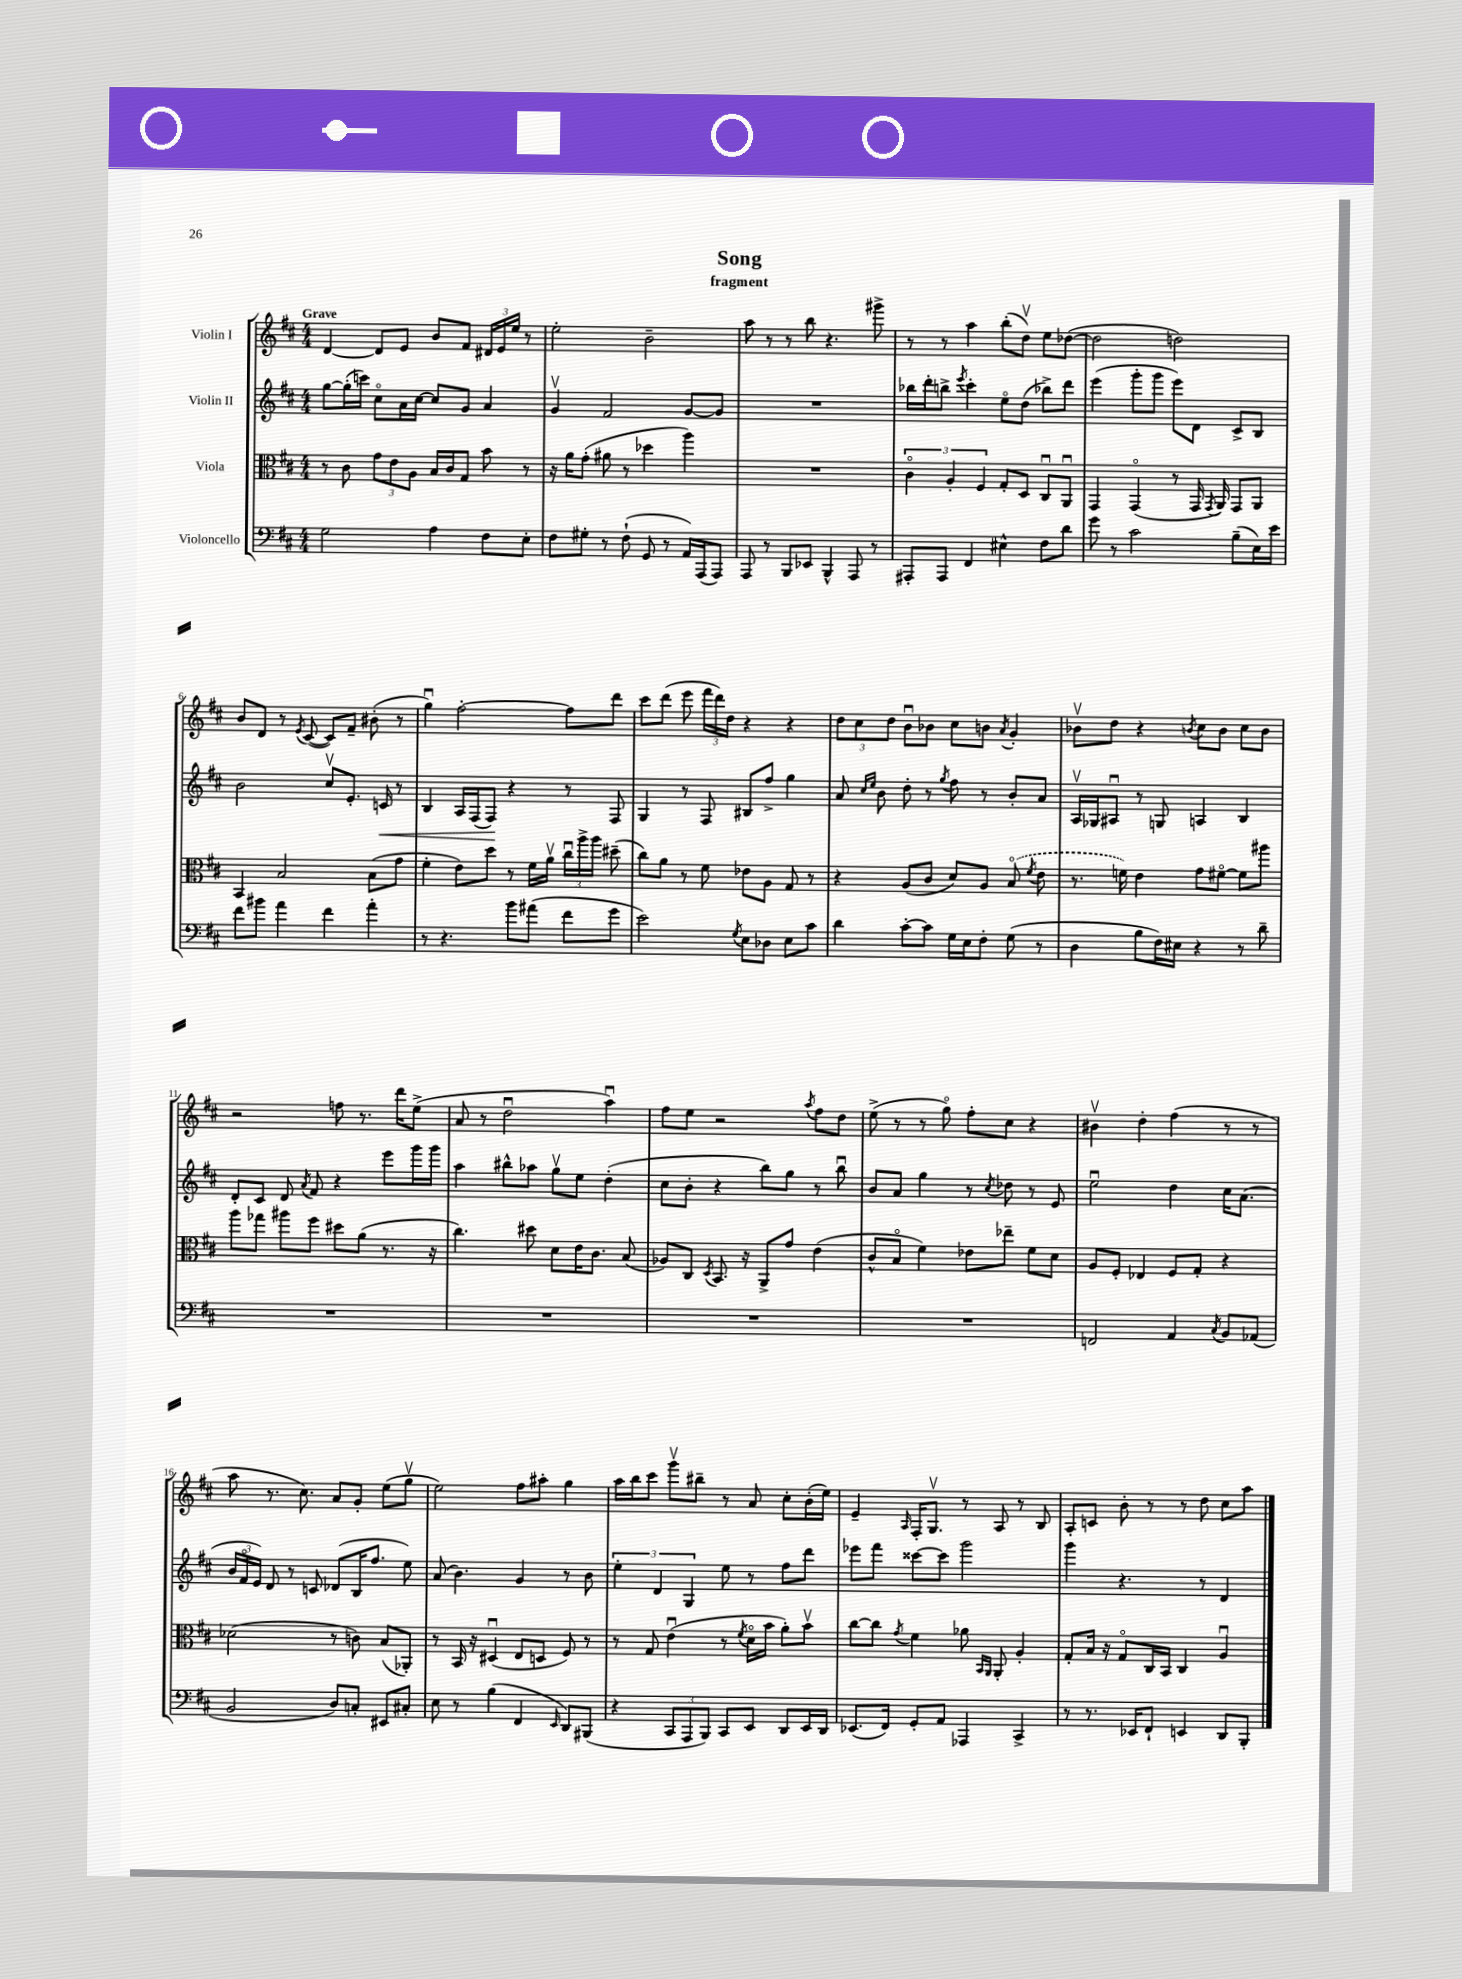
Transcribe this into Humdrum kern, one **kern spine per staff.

**kern	**kern	**kern	**dynam	**kern
*part4	*part3	*part2	*part2	*part1
*staff4	*staff3	*staff2	*staff2	*staff1
*I"Violoncello	*I"Viola	*I"Violin II	*	*I"Violin I
*clefF4	*clefC3	*clefG2	*	*clefG2
*k[f#c#]	*k[f#c#]	*k[f#c#]	*	*k[f#c#]
*M4/4	*M4/4	*M4/4	*	*M4/4
=1	=1	=1	=1	=1
!	!	!	!	!LO:TX:a:B:t=Grave
2G\	8r	[8gg\L	.	[4d/
.	8c#\	(16gg'\L]	.	.
.	.	16cccn\JJ)	.	.
.	12g\L	8cc#\L	.	8d/L]
.	12e\	.	.	.
.	.	16a\L	.	8e/J
.	12A\J	.	.	.
.	.	[16cc#\JJ	.	.
4A\	16B/LL	8cc#/L]	.	8b/L
.	16c#/J	.	.	.
.	8G/J	8g/J	.	8f#/J
8F#\L	8b\	4a/	.	24d#X/LL
.	.	.	.	24e/
.	.	.	.	24ee/JJ
8E'\J	8r	.	.	8r
=2	=2	=2	=2	=2
8F#\L	16r	4gv/	.	2ee'\
.	16a\KL	.	.	.
8G#X'\J	(8g'\J	.	.	.
8r	8a#X\	2f#/	.	.
(8F#`\	8r	.	.	.
8GG/	4dd-X\	.	.	2b~\
8r	.	.	.	.
16AA/LL)	4aa\)	[8g/L	.	.
(16AAA/J	.	.	.	.
8AAA/J)	.	8g/J]	.	.
=3	=3	=3	=3	=3
8AAA/	1r	1r	.	8aa\
8r	.	.	.	8r
8BBB/L	.	.	.	8r
8EE-X/J	.	.	.	8bb\
4BBB^^/	.	.	.	4.r
8AAA/	.	.	.	.
8r	.	.	.	8ggg#X^\
=4	=4	=4	=4	=4
8AAA#X'/L	6c#\	16bb-X\LL	.	8r
.	.	16ddd'\J	.	.
8AAA#/J	.	8bbn^\J	.	8r
.	6A'/	.	.	.
.	.	8qeee/	.	.
4FF#/	.	4ccc#'\	.	4aa\
.	6F#/	.	.	.
4E#X^^\	8G'/L	8ee\L	.	(8bb'\L
.	8D/J	(8dd\J	.	8ddv\J)
8F#\L	8C#u/L	8bb-X^\L)	.	8ee\L
8d\J	8AAu/J	8ddd\J	.	([8dd-X\J
=5	=5	=5	=5	=5
8g\	4GG/	(4eee\	.	2dd-\]
8r	.	.	.	.
2c#\	(4GG/	8ggg'\L	.	.
.	.	8ggg\J	.	.
.	8r	8eee\L)	.	2ddn\)
.	16GG/	8d\J	.	.
.	8qGG/	.	.	.
.	16AA/)	.	.	.
(8B~\L	8GG/L	8c#^/L	.	.
16E\L)	8AA/J	8B/J	.	.
16e\JJ	.	.	.	.
!!LO:LB:g=z
=6	=6	=6	=6	=6
8f#\L	4BB/	2b\	.	8b/L
8b#X\J	.	.	.	8d/J
4a\	2B/	.	.	8r
.	.	.	.	8qe/
.	.	.	.	([8c#/
4f#\	.	8cc#v/L	.	8c#/L])
.	.	8.e'/J	.	8f#~/J
4a'\	(8B\L	.	.	(8b#X'\
!	!	!	!LO:HP:b	!
.	.	16cn/	<	.
.	8g\J	8r	.	8r
=7	=7	=7	=7	=7
8r	4f#'\	4B/	.	4ggu\)
4.r	.	.	.	.
.	8e\L)	16A/LL	.	[2ff#'\
.	.	(16F#/J	.	.
.	8dd\J	8F#/J)	.	.
8b\L	8r	4r	[	.
(8a#X\J	16f#\LL	.	.	.
.	16av\JJ	.	.	.
8f#\L	24cc#u\LL	8r	.	8ff#\L]
.	24aa^\	.	.	.
.	24aa\JJ	.	.	.
8g\J	(8dd#X~\	8F#/	.	8ddd\J
=8	=8	=8	=8	=8
2e\)	8cc#\L)	4G/	.	8ccc#\L
.	8a\J	.	.	(8ddd\J
.	8r	8r	.	8eee\
.	8f#\	8F#/	.	24fff#\LL
.	.	.	.	24ddd\)
.	.	.	.	24dd\JJ
8qG/	.	.	.	.
8E\L	8e-X\L	8B#X/L	.	4r
8D-X\J	8A\J	8ff#^/J	.	.
8E\L	8G/	4gg\	.	4r
8c#\J	8r	.	.	.
=9	=9	=9	=9	=9
4d\	4r	8a/	.	12dd\L
.	.	.	.	12cc#\
.	.	16qqcc#/LL	.	.
.	.	16qqee/JJ	.	.
.	.	8b\	.	.
.	.	.	.	12dd\J
[8c#'\L	(8A/L	8dd'\	.	8bu\L
8c#\J]	8c#/J	8r	.	8b-X\J
.	.	8qgg/	.	.
16G\LL	8d/L)	8ff#\	.	8cc#\L
16E\J	.	.	.	.
8F#'\J	8A/J	8r	.	8bn\J
.	.	.	.	8qa/
(8G\	(8B/	8b'/L	.	4g'/
.	8qf#/	.	.	.
8r	8e\	8a/J	.	.
=10	=10	=10	=10	=10
4D\	8.r	16Av/LL	.	8b-Xv\L
.	.	16G-X/J	.	.
.	.	8A#Xu/J	.	8dd\J
.	16fn\)	.	.	.
8B\L	4e\	8r	.	4r
16F#\L)	.	8Gn/	.	.
16E#X\JJ	.	.	.	.
.	.	.	.	8qbn/
4r	8g\L	4An/	.	8cc#\L
.	[8f#X\J	.	.	8b\J
8r	8f#\L]	4B/	.	8cc#\L
8d~\	8aa#X\J	.	.	8b\J
!!LO:LB:g=z
=11	=11	=11	=11	=11
1r	8aa\L	8d'/L	.	2r
.	8gg-X\J	8c#/J	.	.
.	8aa#X\L	8d/	.	.
.	.	8qa/	.	.
.	8ff#\J	8f#/	.	.
.	8dd#X\L	4r	.	8ffn\
.	(8a\J	.	.	8.r
.	8.r	8eee\L	.	.
.	.	.	.	16ddd\KL
.	.	16ggg\L	.	(8ee^\J
.	16r	16ggg\JJ	.	.
=12	=12	=12	=12	=12
1r	4.cc#\)	4aa\	.	8a/
.	.	.	.	8r
.	.	8bb#X^^\L	.	2ddu\
.	8dd#X\	8aa-X\J	.	.
.	8d\L	8ggv\L	.	.
.	16e\K	8ee\J	.	.
.	8.c#\J	.	.	.
.	.	(4dd'\	.	4aau\)
.	(8B/	.	.	.
=13	=13	=13	=13	=13
1r	8A-X/L)	8cc#\L	.	8ff#\L
.	8C#/J	8b'\J	.	8ee\J
.	8qD/	.	.	.
.	8.BB/	4r	.	2r
.	16r	.	.	.
.	8AA^/L	8bb\L)	.	.
.	8g/J	8gg\J	.	.
.	.	.	.	8qaa/
.	(4e\	8r	.	8ff#\L
.	.	8bbu\	.	8dd\J
=14	=14	=14	=14	=14
1r	8c#^^/L	8b/L	.	(8ee^\
.	8B/J	8a/J	.	8r
.	4f#\)	4gg\	.	8r
.	.	.	.	8gg\)
.	8e-X\L	8r	.	8ff#'\L
.	.	8qcc#/	.	.
.	8ee-X~\J	8dd-X\	.	8cc#\J
.	8f#\L	8r	.	4r
.	8d\J	8e/	.	.
=15	=15	=15	=15	=15
2FFn/	8A/L	2eeu\	.	4b#Xv\
.	8F#'/J	.	.	.
.	4E-X/	.	.	4dd'\
4AA/	8F#/L	4dd\	.	(4ff#\
.	8G'/J	.	.	.
8qC#/	.	.	.	.
8BB/L	4r	16cc#\KL	.	8r
.	.	(8.a\J	.	.
(8AA-X/J	.	.	.	8r
!!LO:LB:g=z
=16	=16	=16	=16	=16
2BB/	(2d-X\	24b/LL	.	8aa\
.	.	24f#/	.	.
.	.	24e/JJ)	.	.
.	.	8d/	.	8.r
.	.	8r	.	.
.	.	.	.	8.cc#\)
.	.	8cn/	.	.
8D/L)	8r	(8d-X/L	.	8a/L
8Cn'/J	8cn\)	16B/K	.	8g'/J
.	.	8.ff#/J	.	.
8EE#X/L	(8B/L	.	.	(8ee\L
8C#X'/J	8AA-X'/J)	8ee\)	.	8ggv\J
=17	=17	=17	=17	=17
8E\	8r	(8a/	.	2ee\)
8r	16BB/	4.b\)	.	.
.	16r	.	.	.
(4B\	(4D#Xu/	.	.	.
4FF#/	8E/L	4g/	.	8ff#\L
.	8Dn/J	.	.	8aa#X'\J
16qqEE/	.	.	.	.
8DD/L)	8F#/)	8r	.	4gg\
(8BBB#X/J	8r	8b\	.	.
=18	=18	=18	=18	=18
4r	8r	6ee'\	.	16aa\LL
.	.	.	.	16bb\J
.	8G/	.	.	8ccc#\J
.	.	6d/	.	.
12CC#/L	(4eu\	.	.	8gggv\L
12AAA/	.	6G/	.	.
.	.	.	.	8bb#X~\J
12BBB/J)	.	.	.	.
8CC#/L	8r	8ee\	.	8r
.	8qf#/	.	.	.
8EE/J	16d\LL	8r	.	8a/
.	16b\JJ	.	.	.
8DD/L	8a'\L)	8ff#\L	.	8cc#'\L
16EE/L	8bv\J	8ddd\J	.	(16b'\L
16DD/JJ	.	.	.	16ee\JJ)
=19	=19	=19	=19	=19
(8.EE-X/L	[8cc#\L	8eee-X\L	.	4e~/
.	8cc#\J]	8fff#\J	.	.
16FF#/Jk)	.	.	.	.
.	8qg/	.	.	16qqA/
8GG'/L	4f#\	[8ccc##X\L	.	16F#'/KL
.	.	.	.	8.Gv/J
8AA/J	.	8ccc##\J]	.	.
4AAA-X/	8a-X\	2ggg\	.	8r
.	16qqBB/LL	.	.	.
.	16qqAA/JJ	.	.	.
.	8AA'/	.	.	8A/
4CC#^/	4A'/	.	.	8r
.	.	.	.	8B/
=20	=20	=20	=20	=20
8r	8G'/L	4ggg\	.	8A'/L
8.r	16B/Jk	.	.	8cn/J
.	16r	.	.	.
.	8G/L	4.r	.	8b'\
16EE-X/KL	.	.	.	.
8FF#`/J	16C#/L	.	.	8r
.	16BB/JJ	.	.	.
4EEn/	4C#/	.	.	8r
.	.	8r	.	8dd\
8DD/L	4Au/	4d/	.	8cc#\L
8BBB'/J	.	.	.	8aa\J
==	==	==	==	==
*-	*-	*-	*-	*-
